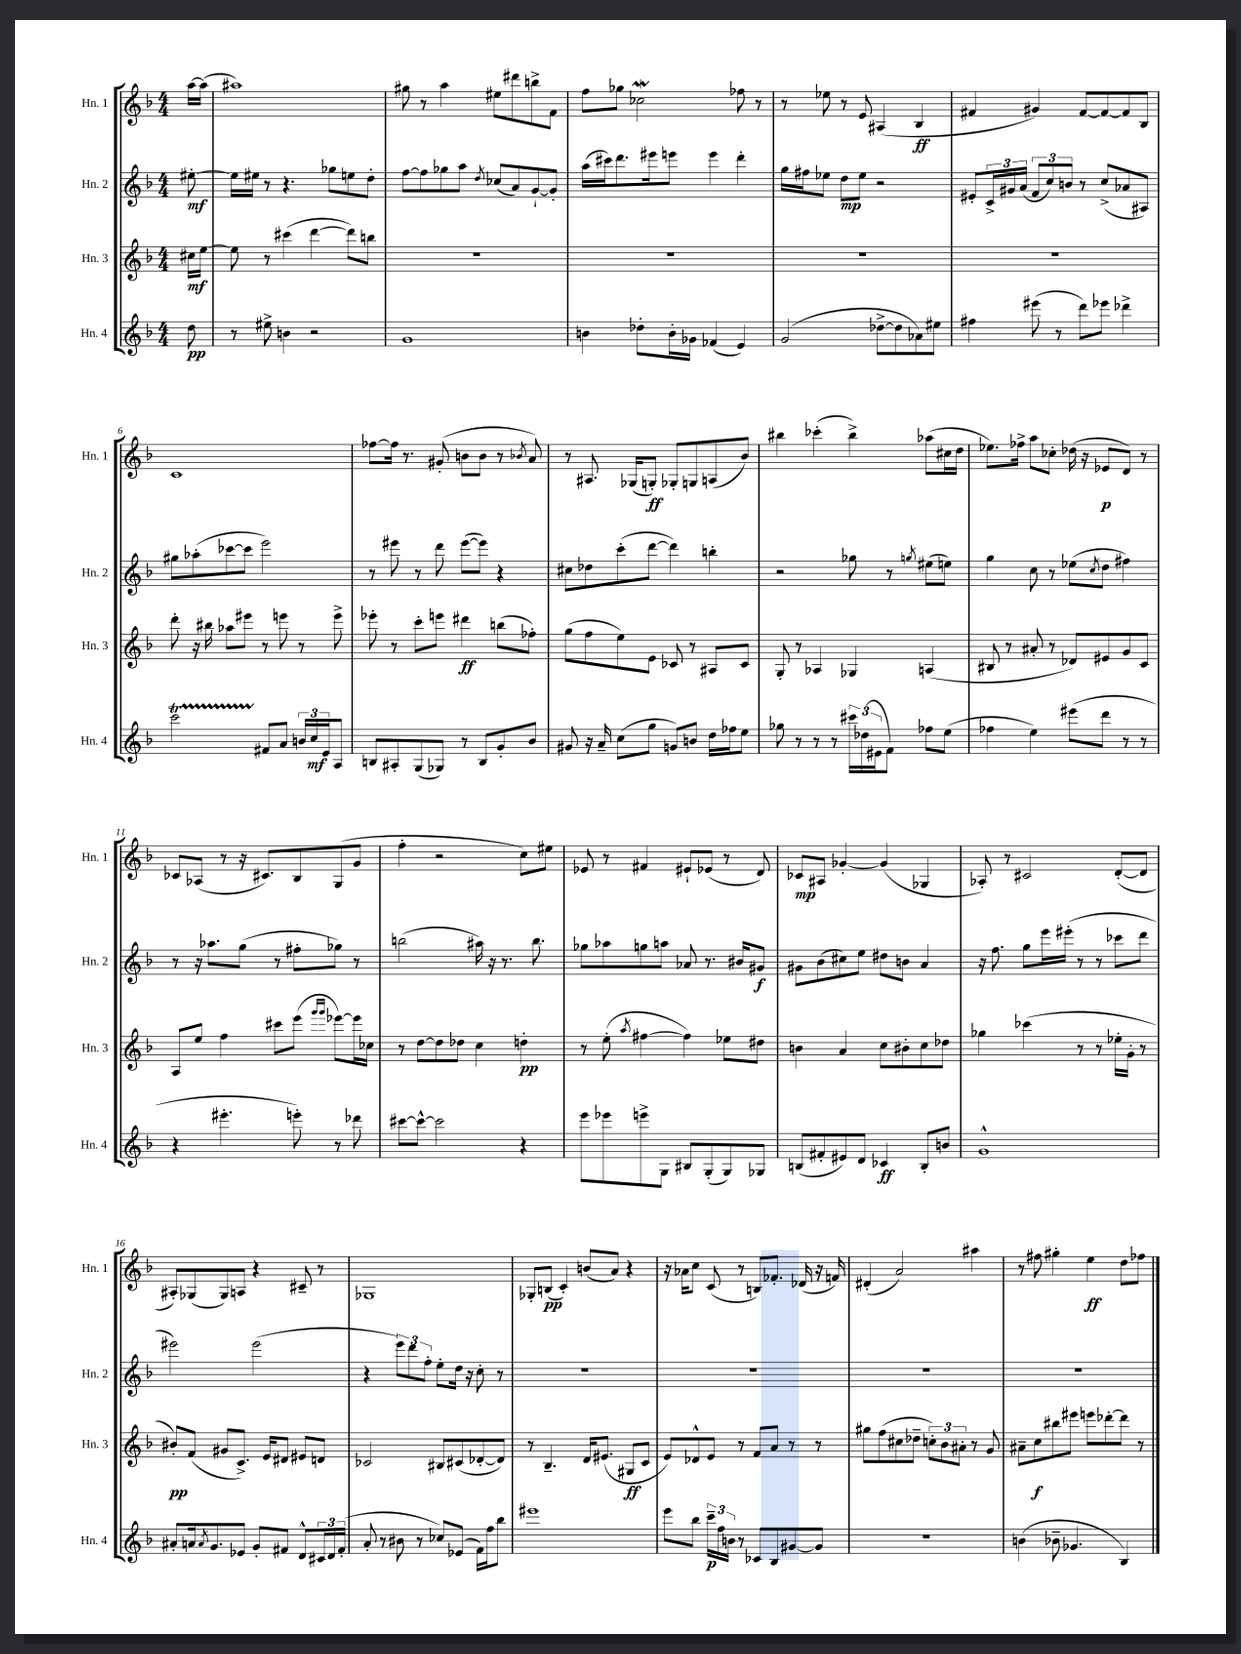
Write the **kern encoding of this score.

**kern	**dynam	**kern	**dynam	**kern	**dynam	**kern	**dynam
*part4	*part4	*part3	*part3	*part2	*part2	*part1	*part1
*staff4	*staff4	*staff3	*staff3	*staff2	*staff2	*staff1	*staff1
*I"Hn. 4	*	*I"Hn. 3	*	*I"Hn. 2	*	*I"Hn. 1	*
*I'Hn. 4	*	*I'Hn. 3	*	*I'Hn. 2	*	*I'Hn. 1	*
*clefG2	*	*clefG2	*	*clefG2	*	*clefG2	*
*k[b-]	*	*k[b-]	*	*k[b-]	*	*k[b-]	*
*M4/4	*	*M4/4	*	*M4/4	*	*M4/4	*
=	=	=	=	=	=	=	=
8dd\	pp	16cc#X\LL	mf	[8ee#X'\	mf	[16aa\LL	.
.	.	[16ee\JJ	.	.	.	(16aa\JJ]	.
=1	=1	=1	=1	=1	=1	=1	=1
8r	.	8ee\]	.	16ee#\LL]	.	1aa#X)	.
.	.	.	.	16ee#X\JJ	.	.	.
8ee#X^\	.	8r	.	8r	.	.	.
4bn\	.	(4ccc#X\	.	4.r	.	.	.
2r	.	[4ddd\	.	.	.	.	.
.	.	.	.	8gg-X\L	.	.	.
.	.	8ddd\L])	.	8een\	.	.	.
.	.	8bbn\J	.	8dd'\J	.	.	.
=2	=2	=2	=2	=2	=2	=2	=2
1g	.	1r	.	[8ff\L	.	8gg#X\	.
.	.	.	.	8ff\]	.	8r	.
.	.	.	.	8gg-X\	.	4aa\	.
.	.	.	.	8aa\J	.	.	.
.	.	.	.	8qdd/	.	.	.
.	.	.	.	(8cc-X/L	.	8ee#X\L	.
.	.	.	.	8a/)	.	8ddd#X\	.
.	.	.	.	[8g`/	.	8bbn^\	.
.	.	.	.	8g'/J]	.	8f\J	.
=3	=3	=3	=3	=3	=3	=3	=3
4bn\	.	1r	.	(16aa\LL	.	8ff\L	.
.	.	.	.	16ccc#X\J)	.	.	.
.	.	.	.	8.ddd\	.	8gg-X\J	.
8dd-X'\L	.	.	.	.	.	2cc-Xw\	.
.	.	.	.	16eee#X\k	.	.	.
16b'\L	.	.	.	8eeen\J	.	.	.
16g-X\JJ	.	.	.	.	.	.	.
(4f-X/	.	.	.	4eee\	.	.	.
4e/)	.	.	.	4ddd'\	.	8ff-X\	.
.	.	.	.	.	.	8r	.
=4	=4	=4	=4	=4	=4	=4	=4
(2g/	.	1r	.	16gg\LL	.	8r	.
.	.	.	.	16ff#X\J	.	.	.
.	.	.	.	8ee-X\J	.	8ee-X\	.
.	.	.	.	8dd\L	mp	8r	.
.	.	.	.	8ee-\J	.	8e/	.
[8dd-X^\L	.	.	.	2r	.	(4A#X/	.
8dd-\]	.	.	.	.	.	.	.
8a-X\)	.	.	.	.	.	4B-/	ff
8ee#X\J	.	.	.	.	.	.	.
=5	=5	=5	=5	=5	=5	=5	=5
4ff#X\	.	1r	.	8e#X'/L	.	4f#X/	.
.	.	.	.	24c^/L	.	.	.
.	.	.	.	24g#X/	.	.	.
.	.	.	.	(24a/JJ	.	.	.
(8eee#X\	.	.	.	12f/L	.	4g#X/)	.
.	.	.	.	12cc/)	.	.	.
8r	.	.	.	.	.	.	.
.	.	.	.	12bn/J	.	.	.
8ddd\L)	.	.	.	8r	.	[8f#/L	.
8eee-X\J	.	.	.	(8cc^/L	.	8f#/_	.
4ddd-X^\	.	.	.	8a-X/	.	8f#/]	.
.	.	.	.	8A#X/J)	.	8B-/J	.
!!LO:LB:g=z
=6	=6	=6	=6	=6	=6	=6	=6
2cccT\	.	8ddd'\	.	8gg#X\L	.	1c	.
.	.	16r	.	(8aa-X'\	.	.	.
.	.	16bb#X\	.	.	.	.	.
.	.	8aa-X\L	.	[8ccc-X\	.	.	.
.	.	8eee#X\J	.	8ccc-\J]	.	.	.
8f#X/L	.	8r	.	2eee\)	.	.	.
8a/J	.	8eeen\	.	.	.	.	.
24bn/LL	.	8r	.	.	.	.	.
24cc/	mf	.	.	.	.	.	.
24e/J	.	.	.	.	.	.	.
8A/J	.	8eee^\	.	.	.	.	.
=7	=7	=7	=7	=7	=7	=7	=7
8Bn/L	.	8eee-X'\	.	8r	.	[8ff-X\L	.
8A#X'/	.	8r	.	8eee#X\	.	16ff-\Jk]	.
.	.	.	.	.	.	8.r	.
(8G/	.	8ccc'\L	.	8r	.	.	.
8G-X/J)	.	8eeen\J	.	8ddd\	.	(8g#X'/	.
8r	.	4ddd#X\	ff	([8eee#\L	.	8bn\L	.
8B/L	.	.	.	8eee#\J])	.	8b\J	.
8g'/	.	(8bbn\L	.	4r	.	8r	.
.	.	.	.	.	.	8qb-X/	.
8b-/J	.	8ff-X'\J)	.	.	.	8a/)	.
=8	=8	=8	=8	=8	=8	=8	=8
8g#X/	.	(8gg\L	.	8cc#X\L	.	8r	.
16r	.	8ff\	.	8dd-X\	.	8.A#X/	.
16a~/	.	.	.	.	.	.	.
(8cc\L	.	8ee\)	.	(8ccc'\	.	.	.
.	.	.	.	.	.	(16G-X/KL	.
8gg\J	.	8e\J	.	[8ddd\J	.	8Gn'/J)	ff
8gn/L)	.	8c-X/	.	4ddd\])	.	8G-X'/L	.
8bn/J	.	8r	.	.	.	8Gn/	.
16dd\LL	.	8A#X/L	.	4bbn'\	.	(8An/	.
16ff-X\J	.	.	.	.	.	.	.
8ee\J	.	8c-/J	.	.	.	8b-/J)	.
=9	=9	=9	=9	=9	=9	=9	=9
8gg-X\	.	8G'/	.	2r	.	4bb#X\	.
8r	.	8r	.	.	.	.	.
8r	.	4A-X/	.	.	.	(4ccc-X'\	.
8r	.	.	.	.	.	.	.
24ccc#X\LL	.	4G-X/	.	8gg-X\	.	4bb#^\)	.
(24dd-X\	.	.	.	.	.	.	.
24e#X\J	.	.	.	.	.	.	.
8f\J)	.	.	.	8r	.	.	.
.	.	.	.	8qggn/	.	.	.
8ff-X\L	.	(4An/	.	(8ee#X\L	.	(8aa-X\L	.
(8ee\J	.	.	.	8een\J)	.	16cc#X\L	.
.	.	.	.	.	.	16dd\JJ	.
=10	=10	=10	=10	=10	=10	=10	=10
4ff-X\	.	8B#X/	.	4gg\	.	8.ee-X\L)	.
.	.	8r	.	.	.	.	.
.	.	.	.	.	.	16ff-X^\Jk	.
4ee\)	.	8a#X'/	.	8cc\	.	8aa\L	.
.	.	8r	.	8r	.	8cc-X'\J	.
(8eee#X\L	.	8d-X/L)	.	(8ee-X\L	.	(16dd-X\	.
.	.	.	.	.	.	16r	.
.	.	.	.	8qcc/	.	.	.
8ddd\J	.	8e#X/	.	8dd\J	.	8e-X/L	p
8r	.	8g/	.	4ff#X\)	.	8d/J)	.
8r	.	8c/J	.	.	.	8r	.
!!LO:LB:g=z
=11	=11	=11	=11	=11	=11	=11	=11
4r	.	8A/L	.	8r	.	8c-X/L	.
.	.	8ee/J	.	16r	.	(8A-X/J	.
.	.	.	.	8.aa-X\L	.	.	.
4.eee#X'\	.	4ff\	.	.	.	8r	.
.	.	.	.	(8gg\J	.	16r	.
.	.	.	.	.	.	8.c#X/L)	.
.	.	8ccc#X\L	.	8r	.	.	.
8eeen'\)	.	(8eee\J	.	8ff#X'\L	.	8B-/	.
.	.	16qqggg/LL	.	.	.	.	.
.	.	16qqggg/JJ	.	.	.	.	.
8r	.	[8eee-X\L)	.	8gg-X\J)	.	(8G/	.
8ddd-X\	.	16eee-\L]	.	8r	.	8g/J	.
.	.	16cc-X\JJ	.	.	.	.	.
=12	=12	=12	=12	=12	=12	=12	=12
[8ccc#X\L	.	8r	.	(2bbn\	.	4ff'\	.
8ccc#^^\J_	.	[8dd\L	.	.	.	.	.
2ccc#\]	.	8dd\]	.	.	.	2r	.
.	.	8dd-X\J	.	.	.	.	.
.	.	4cc\	.	16aa#X\)	.	.	.
.	.	.	.	16r	.	.	.
.	.	.	.	8.r	.	.	.
4r	.	4ddn'\	pp	.	.	8cc\L)	.
.	.	.	.	8.bb\	.	.	.
.	.	.	.	.	.	8ee#X\J	.
=13	=13	=13	=13	=13	=13	=13	=13
8eee\L	.	8r	.	8gg-X\L	.	8e-X/	.
8eee-X\	.	(8ee'\	.	8aa-X\	.	8r	.
.	.	8qaa/	.	.	.	.	.
8eeen^\	.	[4ff#X\	.	8ggn\	.	4f#X/	.
8G\J	.	.	.	8aan\J	.	.	.
8B#X/L	.	4ff#\])	.	8a-X/	.	8e#X`/L	.
(8G'/	.	.	.	8.r	.	(8e-X/J	.
8G/)	.	8ee-X\L	.	.	.	8r	.
.	.	.	.	16b#X/KL	.	.	.
8G-X/J	.	8dd#X\J	.	8g#X/J	f	8d/)	.
=14	=14	=14	=14	=14	=14	=14	=14
(8Bn/L	.	4bn\	.	8g#X\L	.	8c-X/L	mp
8f#X'/	.	.	.	(8b-\	.	8A#X/J	.
8e#X/)	.	4a/	.	8cc#X\)	.	[4g-X'/	.
8d/J	.	.	.	8ee\J	.	.	.
4c-X/	ff	8cc\L	.	8dd#X\L	.	(4g-/]	.
.	.	8b#X'\	.	8bn\J	.	.	.
8B'/L	.	8cc\	.	4a/	.	4G-X/	.
8bn/J	.	8dd-X\J	.	.	.	.	.
=15	=15	=15	=15	=15	=15	=15	=15
1g^^	.	4gg-X\	.	16r	.	8A-X'/)	.
.	.	.	.	8.ff\	.	.	.
.	.	.	.	.	.	8r	.
.	.	(4ccc-X\	.	8gg\L	.	2c#X/	.
.	.	.	.	16eee\L	.	.	.
.	.	.	.	(16eee#X'\JJ	.	.	.
.	.	8r	.	8r	.	.	.
.	.	8r	.	8r	.	.	.
.	.	16ee-X'\LL	.	8ccc-X\L	.	([8d'/L	.
.	.	16g'\JJ	.	.	.	.	.
.	.	8r	.	8ddd\J	.	8d/J]	.
!!LO:LB:g=z
=16	=16	=16	=16	=16	=16	=16	=16
8a#X'/L	.	8b#X'/L)	pp	2eee#X\)	.	8A#X'/L)	.
16an/k	.	(8f/J	.	.	.	(8G-X/	.
8qa/	.	.	.	.	.	.	.
8.g/	.	.	.	.	.	.	.
.	.	8g#X/L	.	.	.	8G-/)	.
8e-X/J	.	8.c^/J)	.	.	.	8An/J	.
8g'/L	.	.	.	(2eee#\	.	4r	.
.	.	16e/KL	.	.	.	.	.
8f#X/J	.	8d#X/J	.	.	.	.	.
8d^^/L	.	8e#X/L	.	.	.	8c#X~/	.
24c#X/L	.	8dn/J	.	.	.	8r	.
24d/	.	.	.	.	.	.	.
(24f#'/JJ	.	.	.	.	.	.	.
=17	=17	=17	=17	=17	=17	=17	=17
8a'/	.	2c-X/	.	4r	.	1G-X	.
8r	.	.	.	.	.	.	.
8b#X\	.	.	.	12eee\L)	.	.	.
.	.	.	.	12ddd\	.	.	.
8r	.	.	.	.	.	.	.
.	.	.	.	12ff'\J	.	.	.
8cc-X/L)	.	8B#X/L	.	8ee'\L	.	.	.
(8e-X/J	.	(8c#X/	.	16dd\Jk	.	.	.
.	.	.	.	16r	.	.	.
16f\LL)	.	[8d-X'/	.	8cc'\	.	.	.
16ff\J	.	.	.	.	.	.	.
8bb-\J	.	8d-/J])	.	8r	.	.	.
=18	=18	=18	=18	=18	=18	=18	=18
1eee#X	.	8r	.	1r	.	8G-X'/L	.
.	.	4.B-~/	.	.	.	(8Bn/J	pp
.	.	.	.	.	.	4c'/)	.
.	.	16d/KL	.	.	.	(8bn/L	.
.	.	(8.e#X/J	.	.	.	.	.
.	.	.	.	.	.	8a/J)	.
.	.	8G#X/L	ff	.	.	4r	.
.	.	8c/J	.	.	.	.	.
=19	=19	=19	=19	=19	=19	=19	=19
8eee\L	.	8e/L)	.	1r	.	16r	.
.	.	.	.	.	.	16a-X\KL	.
8bb-\J	.	8d-X^^/	.	.	.	8cc\J	.
24ccc~\LL	p	8e/J	.	.	.	(8c/	.
24ff\	.	.	.	.	.	.	.
24bn\JJ	.	.	.	.	.	.	.
8r	.	8r	.	.	.	8r	.
8c-X/L	.	8f/L	.	.	.	8Bn/L)	.
8B-/	.	8a/J	.	.	.	8.f-X'/J	.
[8g#X/	.	8r	.	.	.	.	.
.	.	.	.	.	.	(16d-X/	.
8g#/J]	.	8r	.	.	.	16r	.
.	.	.	.	.	.	16fn/)	.
=20	=20	=20	=20	=20	=20	=20	=20
1r	.	8gg#X\L	.	1r	.	(4d#X'/	.
.	.	(8ff\	.	.	.	.	.
.	.	8cc#X\	.	.	.	2a/)	.
.	.	8dd-X~\J	.	.	.	.	.
.	.	12ccn'\L)	.	.	.	.	.
.	.	12b-\	.	.	.	.	.
.	.	12a#X'\J	.	.	.	.	.
.	.	8r	.	.	.	4aa#X\	.
.	.	8g/	.	.	.	.	.
=21	=21	=21	=21	=21	=21	=21	=21
(4bn\	.	8a#X~\L	.	1r	.	8r	.
.	.	8cc\	f	.	.	8ff#X\	.
8b-X~\	.	8bb#X\	.	.	.	4gg#X'\	.
4.g-X/	.	8eee#X\J	.	.	.	.	.
.	.	8eeen\L	.	.	.	4ee\	ff
.	.	[8ddd-X'\	.	.	.	.	.
4B-/)	.	8ddd-\J]	.	.	.	8dd\L	.
.	.	8r	.	.	.	8ff-X\J	.
==	==	==	==	==	==	==	==
*-	*-	*-	*-	*-	*-	*-	*-
